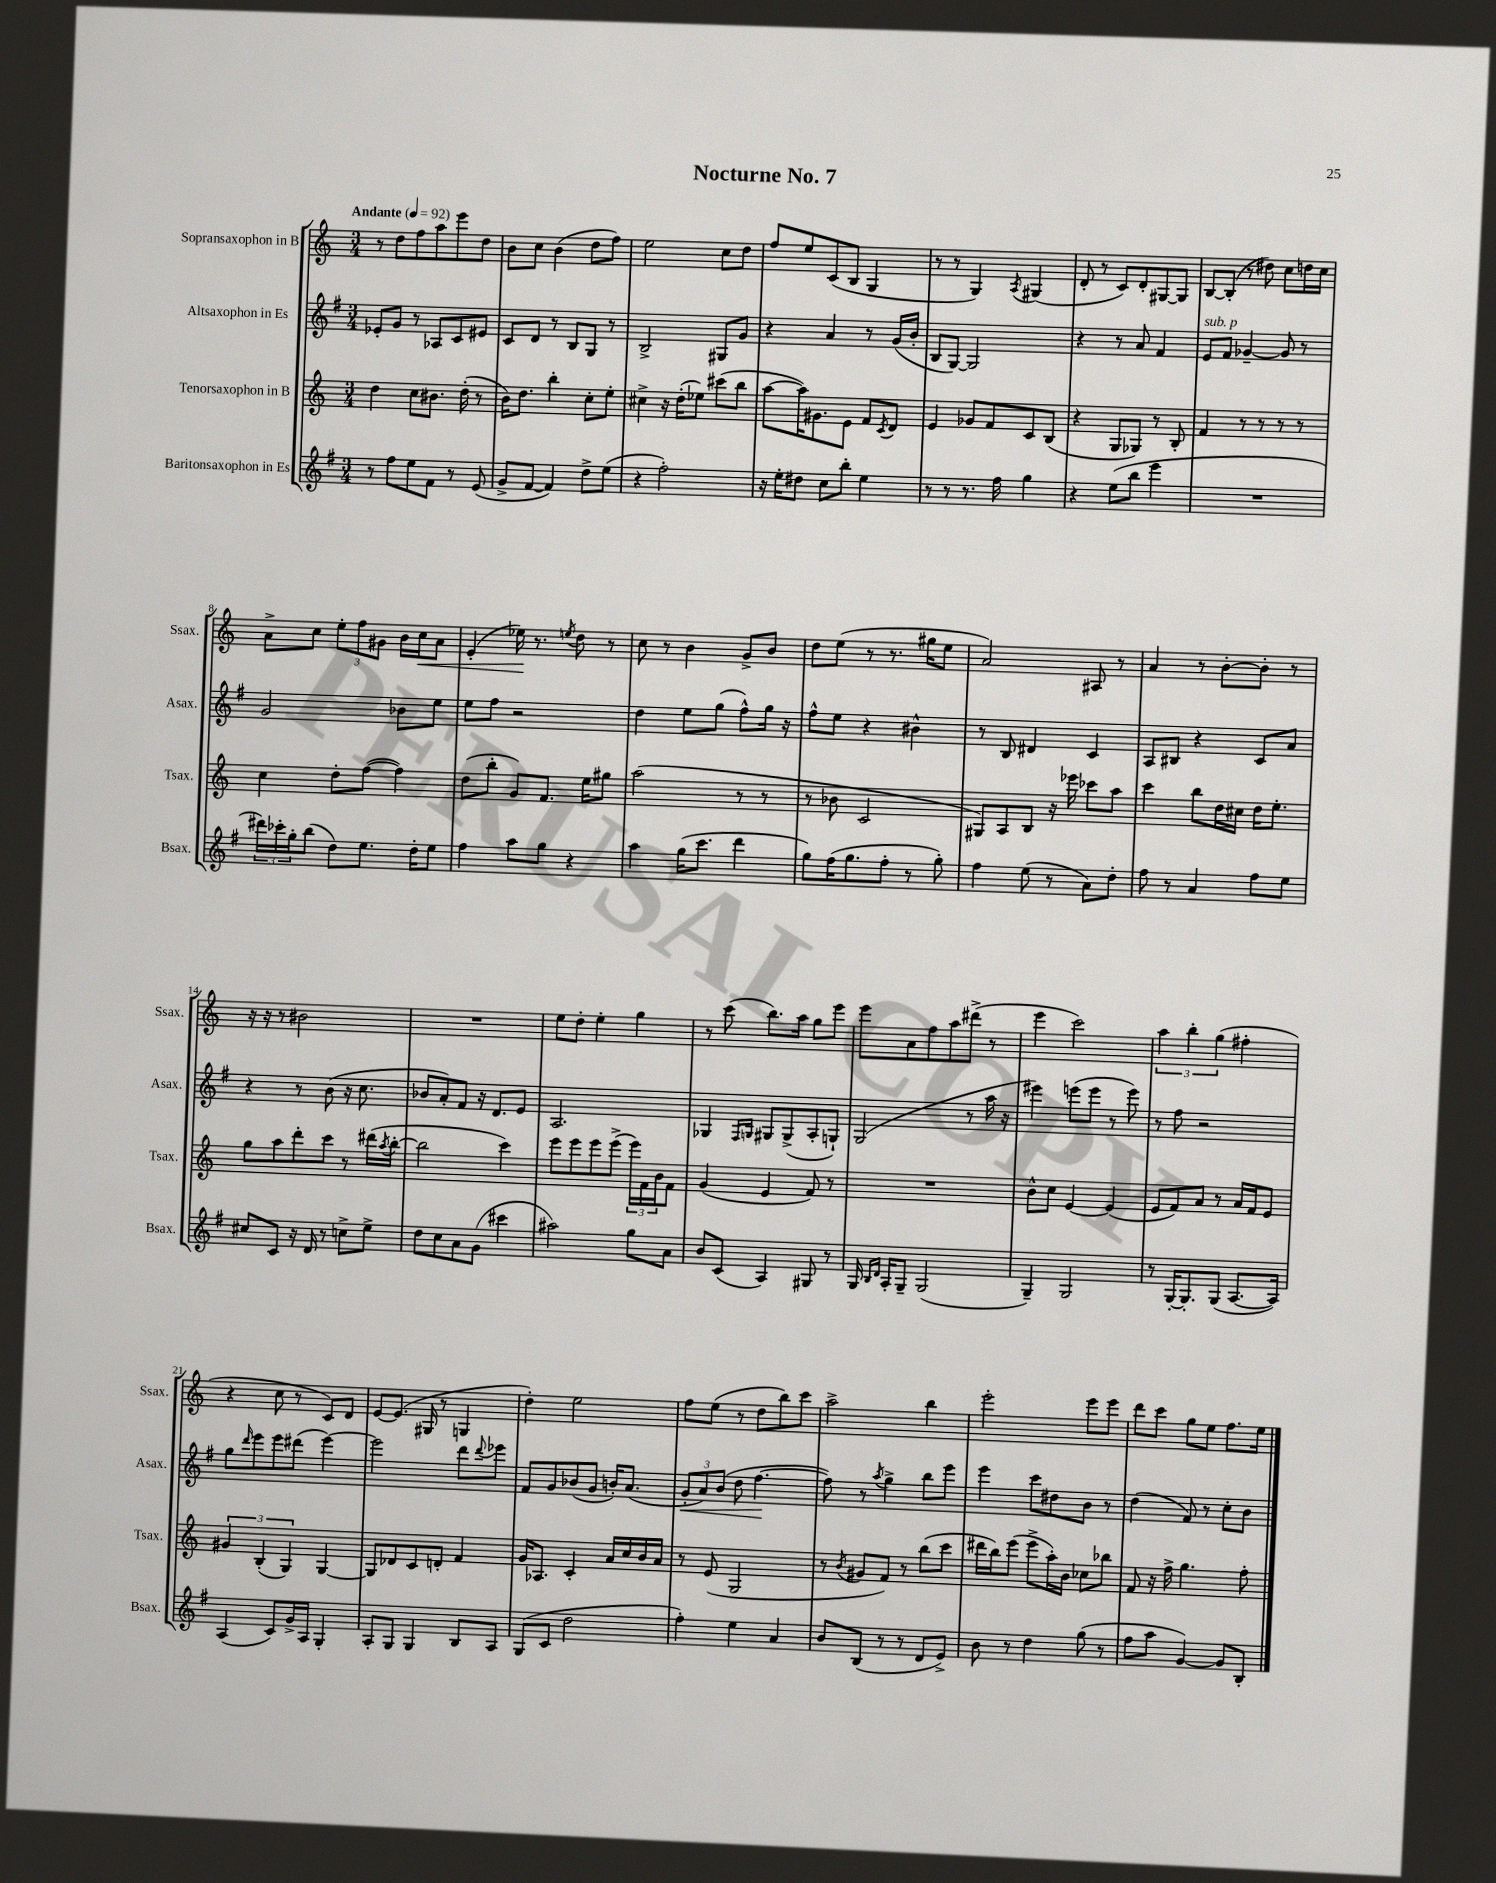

**kern	**kern	**kern	**dynam	**kern	**dynam
*part4	*part3	*part2	*part2	*part1	*part1
*staff4	*staff3	*staff2	*staff2	*staff1	*staff1
*I"Baritonsaxophon in Es	*I"Tenorsaxophon in B	*I"Altsaxophon in Es	*	*I"Sopransaxophon in B	*
*I'Bsax.	*I'Tsax.	*I'Asax.	*	*I'Ssax.	*
*clefG2	*clefG2	*clefG2	*	*clefG2	*
*k[f#]	*k[]	*k[f#]	*	*k[]	*
*M3/4	*M3/4	*M3/4	*	*M3/4	*
*MM92	*MM92	*MM92	*	*MM92	*
=1	=1	=1	=1	=1	=1
!	!	!	!	!LO:TX:a:B:t=Andante	!
8r	4dd\	8e-X'/L	.	8r	.
8ff#\L	.	8g/J	.	8dd\L	.
8ee\	8cc\L	8r	.	8ff\	.
8f#\J	8.b#X\J	8A-X/L	.	8aa\	.
8r	.	8c/	.	8eee\	.
.	(16dd'\	.	.	.	.
(8e/	8r	8e#X/J	.	8dd\J	.
=2	=2	=2	=2	=2	=2
8g^/L	16b\KL)	8c/L	.	8b\L	.
.	8.dd\J	.	.	.	.
[8f#/J	.	8d/J	.	8cc\J	.
4f#/])	4bb'\	8r	.	(4b\	.
.	.	8B/L	.	.	.
8dd^\L	8cc'\L	8G/J	.	8dd\L	.
(8ee\J	8ee'\J	8r	.	8ff\J)	.
=3	=3	=3	=3	=3	=3
4r	4cc#X^\	2B^/	.	2ee\	.
2ff#'\)	16r	.	.	.	.
.	(16dd'\KL	.	.	.	.
.	8ee-X\J)	.	.	.	.
.	(8ccc#X\L	8G#X/L	.	8cc\L	.
.	8bb\J	8g/J	.	8dd\J	.
=4	=4	=4	=4	=4	=4
16r	[8aa\L	4r	.	8ff/L	.
16ee'\KL	.	.	.	.	.
8dd#X\J	16aa\K])	.	.	8ee/	.
.	8.g#X\	.	.	.	.
8cc\L	.	4a/	.	(8c/	.
8bb'\J	8e\J	.	.	8B/J	.
4ee\	8f/L	8r	.	4G/	.
.	8qc/	.	.	.	.
.	8d/J	(16g/LL	.	.	.
.	.	16b'/JJ	.	.	.
=5	=5	=5	=5	=5	=5
8r	4e/	8B/L	.	8r	.
8r	.	[8G/J)	.	8r	.
8.r	8g-X/L	2G/]	.	4G/)	.
.	8f/	.	.	.	.
16ff#\	.	.	.	.	.
.	.	.	.	8qA/	.
4gg\	8c/	.	.	(4G#X/	.
.	(8B/J	.	.	.	.
=6	=6	=6	=6	=6	=6
4r	4r	4r	.	8d'/	.
.	.	.	.	8r	.
(8ee\L	8G/L	8r	.	8c/L)	.
8bb\J	8G-X/J)	8a/	.	8d'/	.
4eee\	8r	4f#/	.	[8G#X/	.
.	8B'/	.	.	8G#/J]	.
=7	=7	=7	=7	=7	=7
!	!	!LO:TX:a:i:t=sub. p	!	!	!
2.r	4f/	8e/L	.	[8B/L	.
.	.	8f#/J	.	(8B'/J]	.
.	8r	[4g-X~/	.	8r	.
.	8r	.	.	8dd#X\)	.
.	8r	8g-/]	.	8cc\L	.
.	8r	8r	.	16ddn\L	.
.	.	.	.	16cc\JJ	.
!!LO:LB:g=z
=8	=8	=8	=8	=8	=8
24ddd#X\LL)	4cc\	2g/	.	8a^\L	.
24ccc-X'\	.	.	.	.	.
24gg'\J	.	.	.	.	.
(8bb\J	.	.	.	8cc\J	.
8dd\L)	8dd'\L	.	.	12ee'\L	.
.	.	.	.	12ff\	.
8.ee\J	([8ff\J	.	.	.	.
.	.	.	.	12g#X\J	.
.	4ff\])	8b-X\L	.	16b\LL	.
!	!	!	!	!	!LO:HP:b
16dd'\KL	.	.	.	16cc\J	<
8ee\J	.	8ee\J	.	8a\J	.
=9	=9	=9	=9	=9	=9
4ff#\	(8dd\L	8ee\L	.	(4e'/	.
.	8bb'\J	8ff#\J	.	.	.
8aa\L	8g/L)	2r	.	16ee-X\)	.
.	.	.	.	8.r	[
8gg\J	8.f/J	.	.	.	.
.	.	.	.	8qeen/	.
4r	.	.	.	8dd\	.
.	16ee\KL	.	.	.	.
.	8gg#X\J	.	.	8r	.
=10	=10	=10	=10	=10	=10
4aa\	(2aa\	4dd\	.	8cc\	.
.	.	.	.	8r	.
(16gg\KL	.	8ee\L	.	4b\	.
8.ccc\J	.	.	.	.	.
.	.	(8gg\J	.	.	.
4ddd\	8r	8ff#^^\L)	.	8g^/L	.
.	8r	16gg\Jk	.	8b/J	.
.	.	16r	.	.	.
=11	=11	=11	=11	=11	=11
8gg\L)	8r	8ff#^^\L	.	8dd\L	.
(16ff#\K	8b-X\	8ee\J	.	(8ee\J	.
8.gg\	.	.	.	.	.
.	2c/	4r	.	8r	.
8ff#'\J	.	.	.	8.r	.
8r	.	4b#X^^\	.	.	.
.	.	.	.	16gg#X\KL	.
8gg'\)	.	.	.	8ee\J	.
=12	=12	=12	=12	=12	=12
4ff#\	8G#X/L)	8r	.	2a/)	.
.	8A/	8B/	.	.	.
(8ee\	8B/J	4d#X/	.	.	.
8r	16r	.	.	.	.
.	16eee-X\	.	.	.	.
8a\L)	8ccc-X\L	4c/	.	8A#X/	.
8dd'\J	8aa\J	.	.	8r	.
=13	=13	=13	=13	=13	=13
8ff#\	4ccc\	8A/L	.	4a/	.
8r	.	8B#X/J	.	.	.
4a/	8bb\L	4r	.	8r	.
.	16dd\L	.	.	[8b'\L	.
.	16cc#X\JJ	.	.	.	.
8ff#\L	16dd\KL	8c/L	.	8b'\J]	.
.	8.ee'\J	.	.	.	.
8ee\J	.	8a/J	.	8r	.
!!LO:LB:g=z
=14	=14	=14	=14	=14	=14
8cc#X/L	8gg\L	4r	.	16r	.
.	.	.	.	16r	.
8c/J	8aa\	.	.	8r	.
16r	8ddd'\	8r	.	2b#X\	.
16d/	.	.	.	.	.
8r	8ccc\J	(8b\	.	.	.
8ccn^\L	8r	16r	.	.	.
.	.	8.cc\	.	.	.
8ee^\J	(16ddd#X\LL	.	.	.	.
.	8qaa/	.	.	.	.
.	[16bb'\JJ	.	.	.	.
=15	=15	=15	=15	=15	=15
8dd\L	2bb\]	8b-X/L	.	2.r	.
8cc\	.	8a'/)	.	.	.
8a\	.	8f#/J	.	.	.
(8g\J	.	16r	.	.	.
.	.	8.d/L	.	.	.
4ccc#X\	4ccc\)	.	.	.	.
.	.	8e/J	.	.	.
=16	=16	=16	=16	=16	=16
2aa#X\)	8eee\L	2.A/	.	8ee\L	.
.	8eee\	.	.	8dd'\J	.
.	8eee\	.	.	4ee'\	.
.	(8eee^\J	.	.	.	.
8gg\L	24eee\LL)	.	.	4gg\	.
.	24f\	.	.	.	.
.	24b\J	.	.	.	.
8a\J	8f\J	.	.	.	.
=17	=17	=17	=17	=17	=17
8b/L	(4g/	4G-X/	.	8r	.
(8c/J	.	.	.	(8ccc\	.
.	.	16qqF#/LL	.	.	.
.	.	16qqGn/JJ	.	.	.
4A/)	4e/	8G#X/L	.	8.bb\L)	.
.	.	(8G#^/	.	.	.
.	.	.	.	16aa\Jk	.
8G#X/	8f/)	8A'/	.	8gg\L	.
8r	8r	8Gn`/J)	.	8eee\J	.
=18	=18	=18	=18	=18	=18
16G/	2.r	(2G/	.	8eee\L	.
16qqB/LL	.	.	.	.	.
16qqd/JJ	.	.	.	.	.
16A'/KL	.	.	.	.	.
8G~/J	.	.	.	8a\	.
(2G/	.	.	.	8ff\	.
.	.	.	.	8aa\	.
.	.	8r	.	(8ddd#X^\J	.
.	.	16aa\	.	8r	.
.	.	16r	.	.	.
=19	=19	=19	=19	=19	=19
4G~/)	8b^^\L	4eee#X\)	.	4eee\	.
.	8cc\J	.	.	.	.
2G/	[4e/	(8eeen\L	.	2ccc\)	.
.	.	8eee\J	.	.	.
.	(4e/]	8r	.	.	.
.	.	8eee\)	.	.	.
=20	=20	=20	=20	=20	=20
8r	8e/L	8r	.	6aa\	.
[16G'/KL	8f/)	8ff#\	.	.	.
.	.	.	.	6bb'\	.
8.G'/]	.	.	.	.	.
.	8a/J	2r	.	.	.
.	.	.	.	(6gg\	.
(8G/J	8r	.	.	.	.
[8.A/L	16a/LL	.	.	4ff#X'\	.
.	16f/J	.	.	.	.
.	8e/J	.	.	.	.
16A/Jk])	.	.	.	.	.
!!LO:LB:g=z
=21	=21	=21	=21	=21	=21
(4A/	6g#X/	8gg\L	.	4r	.
.	.	16qqddd/	.	.	.
.	.	8eee\	.	.	.
.	(6B'/	.	.	.	.
8c/L)	.	8eee\	.	8cc\	.
.	6G/)	.	.	.	.
16g^/L	.	(8ddd#X\J	.	8r	.
16A/JJ	.	.	.	.	.
4G'/	[4G/	[4eee\)	.	8c/L)	.
.	.	.	.	8d/J	.
=22	=22	=22	=22	=22	=22
8A'/L	8G/L]	2eee\]	.	[8e/L	.
8G/J	8d-X/	.	.	(8.e/J]	.
4G/	8c/	.	.	.	.
.	.	.	.	16G#X/	.
.	8dn'/J	.	.	8r	.
8B/L	4f/	8ddd\L	.	4Gn/	.
.	.	8qqddd/	.	.	.
8A/J	.	8eee-X\J	.	.	.
=23	=23	=23	=23	=23	=23
(8G/L	16g/KL	8f#/L	.	4dd'\)	.
.	8.A-X/J	.	.	.	.
8c/J	.	8g/	.	.	.
2dd\	4c'/	(8b-X/	.	2ee\	.
.	.	8g/J	.	.	.
.	16a/LL	16bn'/KL)	.	.	.
.	16cc/	(8.a/J	.	.	.
.	16b/	.	.	.	.
.	16a/JJ	.	.	.	.
=24	=24	=24	=24	=24	=24
!	!	!	!LO:HP:b	!	!
4ff#'\)	8r	12g'/L	<	8ff\L	.
.	.	12a/)	.	.	.
.	(8e/	.	.	(8ee\J	.
.	.	(12b/J	.	.	.
4ee\	2G/	8dd\	.	8r	.
.	.	[4.ff#\	.	8dd\L	.
4a/	.	.	.	8bb\)	.
.	.	.	.	8ccc\J	.
.	.	.	[	.	.
=25	=25	=25	=25	=25	=25
8b/L	8r	8ff#\])	.	2aa^\	.
.	8qb/	.	.	.	.
(8B/J	8g#X/L	8r	.	.	.
.	.	8qaa/	.	.	.
8r	8f/J)	4gg^\	.	.	.
8r	8r	.	.	.	.
8d/L	(8bb\L	8bb\L	.	4bb\	.
8e^/J)	8ccc\J	8eee\J	.	.	.
=26	=26	=26	=26	=26	=26
8b\	16ddd#X\LL	4eee\	.	2eee'\	.
.	16bb\J)	.	.	.	.
8r	(8eee\J	.	.	.	.
4dd\	8eee^\L	8ccc\L	.	.	.
.	16aa'\L)	8dd#X\	.	.	.
.	16b\JJ	.	.	.	.
(8gg\	8cc-X\L	8b\J	.	8eee\L	.
8r	8bb-X\J	8r	.	8eee\J	.
=27	=27	=27	=27	=27	=27
8ff#\L	8f/	(4dd\	.	8ddd\L	.
8aa\J	16r	.	.	8ccc\J	.
.	16ff^\	.	.	.	.
[4g/)	4.gg\	8f#/)	.	8gg\L	.
.	.	8r	.	8ee\J	.
8g/L]	.	8cc'\L	.	8.ff\L	.
8B'/J	8ff'\	8b\J	.	.	.
.	.	.	.	16ee\Jk	.
==	==	==	==	==	==
*-	*-	*-	*-	*-	*-
